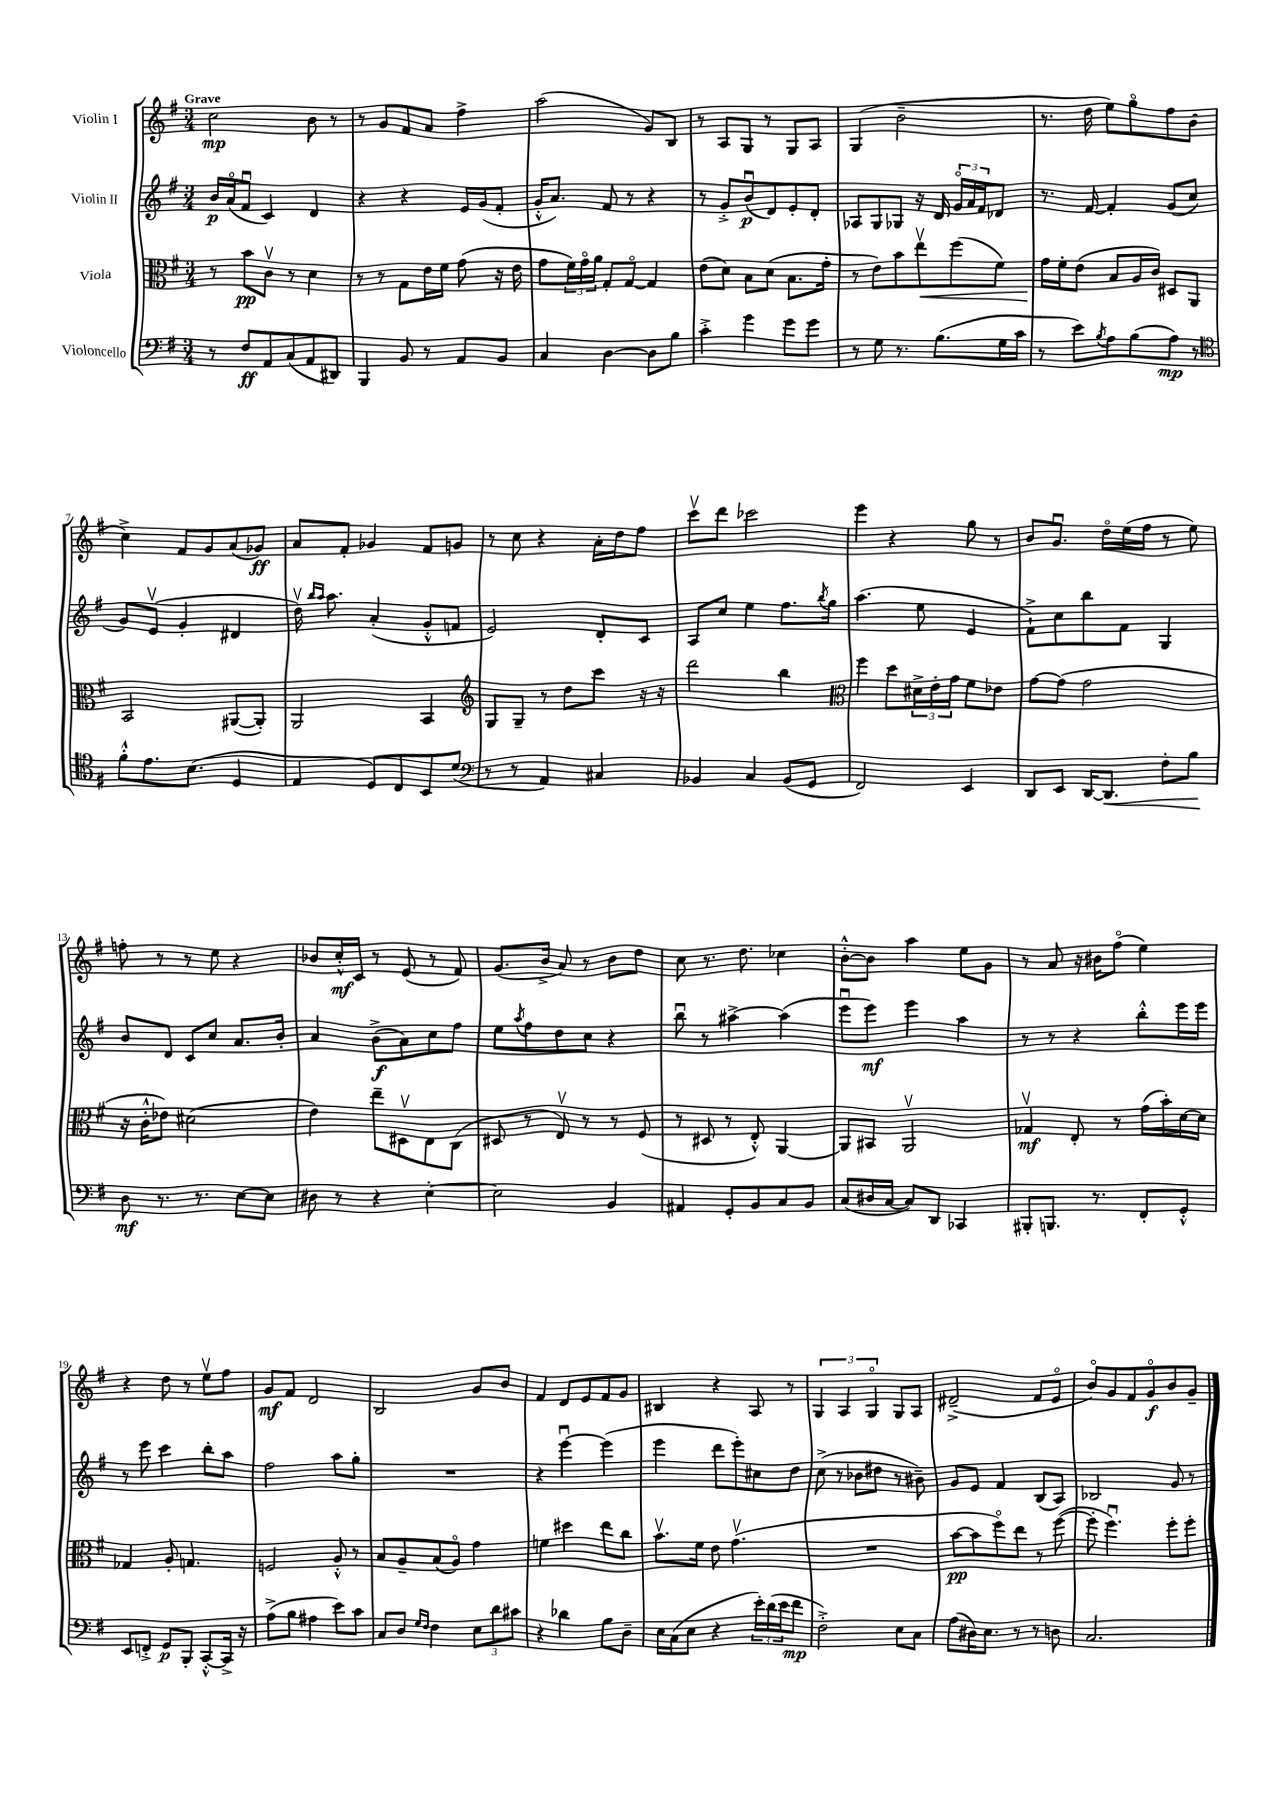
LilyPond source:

<<
\new StaffGroup <<
\new Staff = "s0" \with { instrumentName = "Violin I" } {
    \clef treble \key g \major \numericTimeSignature \time 3/4 \tempo "Grave"
    c''2\mp b'8 r8 |
    r8 g'8 fis'8 a'8 fis''4-> |
    a''2( g'8) b8 |
    r8 a8 g8 r8 g8 a8 |
    g4( b'2-- |
    r8. d''16 e''8) g''8\flageolet fis''8 b'8( |
    c''4->) fis'8 g'8 a'8( ges'8\ff) |
    a'8 fis'8-. ges'4 fis'8 g'8 |
    r8 c''8 r4 a'16-. d''16 fis''8 |
    c'''8\upbow d'''8 ces'''2 |
    e'''4 r4 g''8 r8 |
    b'8 g'8.\downbow d''16\flageolet e''16( fis''16 r8 e''8) |
    f''8-. r8 r8 e''8 r4 |
    bes'8 c''16-.-^\mf c'16 r8 e'8( r8 fis'8) |
    g'8.( b'16-> a'8) r8 b'8 d''8 |
    c''8 r8. d''8. ces''4 |
    b'8~-.-^ b'8 a''4 e''8 g'8 |
    r8 a'8 r16 bis'16 fis''8\flageolet( e''4) |
    r4 d''8 r8 e''8\upbow fis''8 |
    g'8\mf fis'8 d'2 |
    b2 g'8 b'8 |
    fis'4 d'8 e'8 fis'8 g'8 |
    bis4 r4 a8 r8 |
    \tuplet 3/2 { g4 a4 g4\flageolet } g8 a8 |
    dis'2--->( fis'8 e'8\flageolet |
    b'8\flageolet) g'8 fis'8 g'8\flageolet\f b'8 g'8-- \bar "|." |
}
\new Staff = "s1" \with { instrumentName = "Violin II" } {
    \clef treble \key g \major \numericTimeSignature \time 3/4
    b'16\p a'16\flageolet( fis'8\downbow c'4) d'4 |
    r4 r4 e'16 g'16( fis'8-. |
    g'16-.-^ a'8.) fis'8 r8 r4 |
    r8 g'8-.-> b'8\downbow\p( d'8) e'8-. d'8-. |
    aes8 g8 ges8 r16 d'16 \tuplet 3/2 { g'16\flageolet a'16 fis'16 } des'8 |
    r8. fis'16~ fis'4-. g'8( c''8 |
    g'8) e'8\upbow( g'4-. dis'4 |
    d''16\upbow) \grace { b''16 a''16 } a''8. a'4-.( g'8-.-^ f'8 |
    e'2) d'8-. c'8 |
    a8 c''8 e''4 fis''8. \acciaccatura { b''8 } g''16 |
    a''4.( e''8 e'4 |
    fis'8-!->) c''8 b''8 fis'8 g4 |
    b'8 d'8 c'8 c''8 a'8. b'16-. |
    a'4 b'8->\f( a'8) c''8 fis''8 |
    e''8 \acciaccatura { a''8 } fis''8 d''8 c''8 r4 |
    b''8\downbow r8 ais''4~-> ais''4( |
    e'''8\downbow e'''8\mf) e'''4 a''4 |
    r8 r8 r4 b''8-.-^ e'''16 e'''16 |
    r8 e'''8 c'''4 b''8-. a''8 |
    fis''2 a''8 g''8-. |
    R2. |
    r4 e'''4~\downbow e'''4( |
    e'''4 d'''8 e'''8-.) cis''8 d''8 |
    c''8->( r8 bes'8 dis''8 r8 bis'8--) |
    g'8 e'8 fis'4 b8( a8) |
    bes2 g'8 r8 \bar "|." |
}
\new Staff = "s2" \with { instrumentName = "Viola" } {
    \clef alto \key g \major \numericTimeSignature \time 3/4
    r8 b'8\pp c'8\upbow r8 d'4 |
    r8 r8 g8 e'16 fis'16 g'8( r16 e'16 |
    g'8 \tuplet 3/2 { fis'16) g'16\flageolet a'16 } g8-. g8~\flageolet g4 |
    e'8( d'8) b8 d'8( b8. g'16-. |
    r8 e'8) b'8 e''8\upbow\< fis''8( fis'8) |
    g'16\! fis'16-. e'8( b8 a16 c'16) dis8 a,8 |
    b,2 ais,8~( ais,8-.) |
    a,2 b,4 |
    \clef treble g8 g8-- r8 d''8 c'''8 r16 r16 |
    d'''2 b''4 |
    \clef alto fis''4 d''8 \tuplet 3/2 { dis'16-> e'16-. g'16 } fis'8 ees'8 |
    g'8~ g'8( g'2 |
    r16 c'16-.-^ ees'8) dis'2( |
    e'4) e''8-- dis8\upbow e8 c8( |
    dis8 r8 e8\upbow) r8 r8 fis8( |
    r8 dis8 r8 e8-.-^) a,4~ |
    a,8 bis,8 a,2\upbow |
    ges4\upbow\mf e8-. r8 g'16( b'16-.) d'16~ d'16 |
    ges4 a8-. g4. |
    f2 a8-.-^ r8 |
    b8 a8-- b8( a8\flageolet) g'4 |
    f'4 dis''4 e''8 c''8 |
    b'8.\upbow fis'16 e'8 g'4.\upbow( |
    R2. |
    b'8~\pp b'8 fis''8\flageolet) e''8 r8 fis''8~( |
    fis''8-. fis''4.\downbow) fis''8-. fis''8-. \bar "|." |
}
\new Staff = "s3" \with { instrumentName = "Violoncello" } {
    \clef bass \key g \major \numericTimeSignature \time 3/4
    r8 fis8\ff a,8 c8( a,8 dis,8) |
    b,,4 b,8 r8 a,8 b,8 |
    c4 d4~ d8 b8 |
    c'4-.-> g'4 g'8 g'8 |
    r8 g8 r8. b8.( g16 c'16 |
    r8 e'8) \acciaccatura { b8 } a8 b8( a8\mp) r8 |
    \clef tenor fis'8-.-^ e'8. b8.( d4 |
    e4 d8) c8 b,8 d'8( |
    \clef bass r8 r8 a,4) cis4 |
    bes,4 c4 bes,8( g,8 |
    fis,2) e,4 |
    d,8 e,8 d,16~ d,8.\< fis8-. b8\! |
    d8\mf r8. r8. e8~ e8 |
    dis8 r8 r4 e4~-. |
    e2 b,4 |
    ais,4 g,8-. b,8 c8 b,8 |
    c8( dis16 c16~ c8) d,8 ces,4 |
    bis,,8-. b,,8. r8. fis,8-. g,8-.-^ |
    e,8 f,8-.-> g,8\p b,,8-. c,8~-.-^ c,16-> r16 |
    a8->( b8 ais4 e'8) c'8 |
    c8 d8 \grace { g16 fis16 } fis4 \tuplet 3/2 { e8 d'8 cis'8 } |
    r4 des'4 b8 d8-- |
    e16 c16( e8 r4 \tuplet 3/2 { e'16-.) d'16( e'16 } fis'8\mp |
    fis2-.->) e8 c8 |
    a8( dis16) e8. r8 r8 d8 |
    c2. \bar "|." |
}
>>
>>
